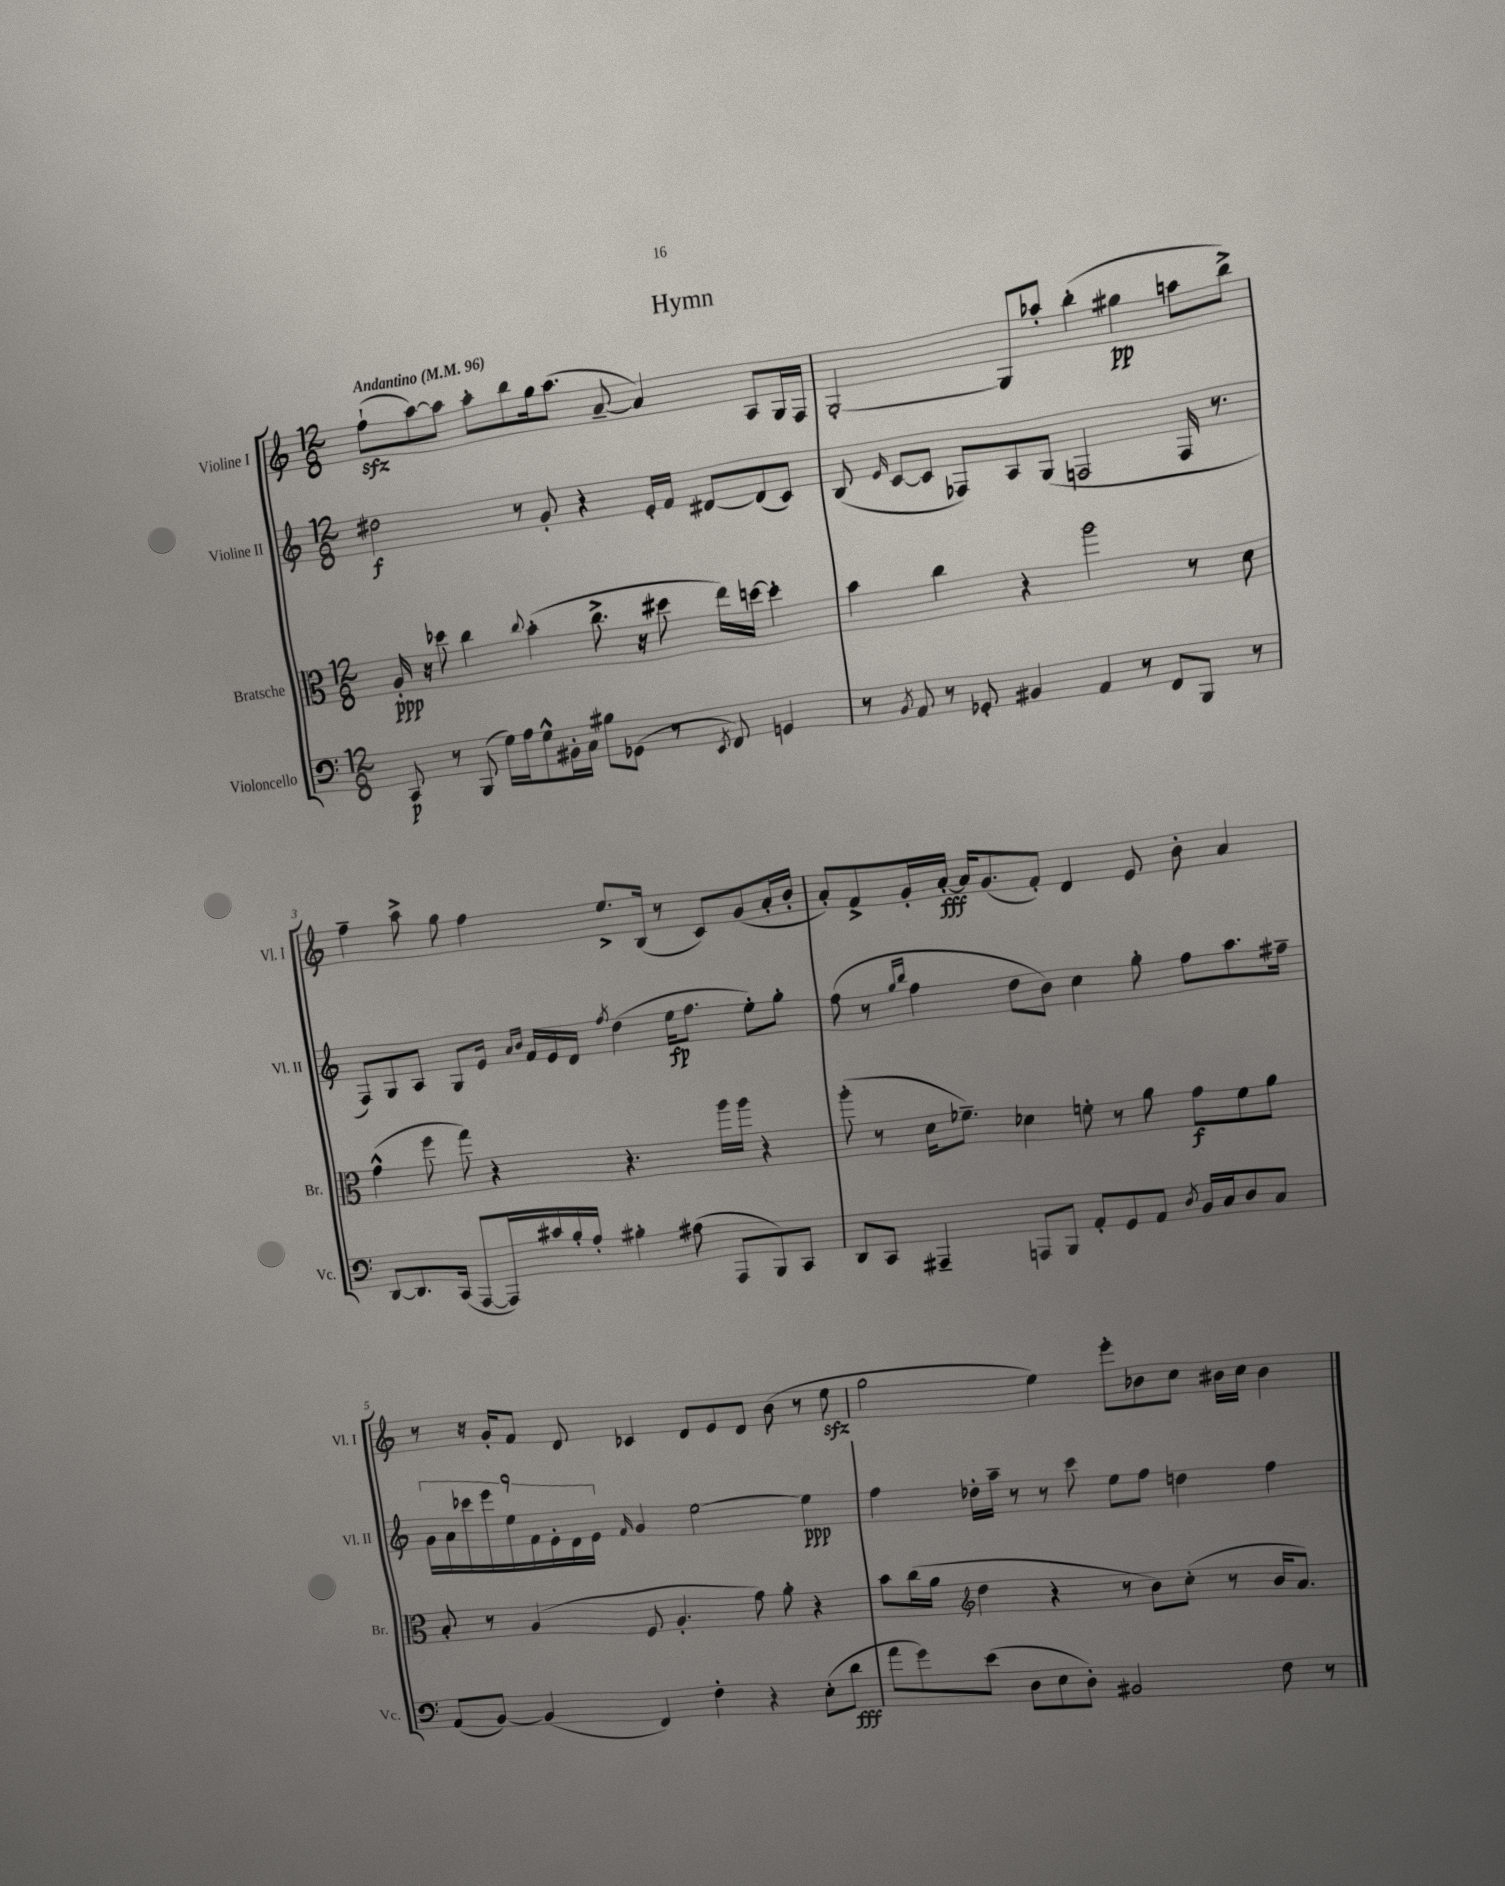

**kern	**dynam	**kern	**dynam	**kern	**dynam	**kern	**dynam
*part4	*part4	*part3	*part3	*part2	*part2	*part1	*part1
*staff4	*staff4	*staff3	*staff3	*staff2	*staff2	*staff1	*staff1
*I"Violoncello	*	*I"Bratsche	*	*I"Violine II	*	*I"Violine I	*
*I'Vc.	*	*I'Br.	*	*I'Vl. II	*	*I'Vl. I	*
*clefF4	*	*clefC3	*	*clefG2	*	*clefG2	*
*k[]	*	*k[]	*	*k[]	*	*k[]	*
*M12/8	*	*M12/8	*	*M12/8	*	*M12/8	*
*MM96	*	*MM96	*	*MM96	*	*MM96	*
=1	=1	=1	=1	=1	=1	=1	=1
!	!	!	!	!	!	!LO:TX:a:B:t=Andantino	!
8CC/	p	16A'/	ppp	2dd#X\	f	(8ffzz`\L	.
.	.	16r	.	.	.	.	.
8r	.	8dd-X\	.	.	.	[8aa\)	.
(8BBB/	.	4cc\	.	.	.	8aa\J]	.
16G\LL)	.	.	.	.	.	8aa'\L	.
16A\J	.	.	.	.	.	.	.
.	.	8qqcc/	.	.	.	.	.
8G^^\	.	(4b'\	.	8r	.	8bb\	.
16BB#X'\L	.	.	.	8g'/	.	16gg\k	.
16C\JJ	.	.	.	.	.	(8.aa\J	.
8B#X\L	.	8.cc^\	.	4r	.	.	.
(8GG-X\J	.	.	.	.	.	[8a~/	.
.	.	16r	.	.	.	.	.
8r	.	8dd#X\	.	16e'/LL	.	4a/])	.
.	.	.	.	16f/JJ	.	.	.
8qEE/	.	.	.	.	.	.	.
8FF/)	.	16ee\LL)	.	[8d#X/L	.	.	.
.	.	[16ddn\JJ	.	.	.	.	.
4GGn/	.	4dd'\]	.	(8d#/]	.	8A/L	.
.	.	.	.	8c/J)	.	16G/L	.
.	.	.	.	.	.	16F/JJ	.
=2	=2	=2	=2	=2	=2	=2	=2
8r	.	4b\	.	(8B/	.	[2G'/	.
8qBB/	.	.	.	16qqe/	.	.	.
8AA/	.	.	.	[8c/L	.	.	.
8r	.	4cc\	.	8c/J]	.	.	.
8GG-X'/	.	.	.	8F-X/L)	.	.	.
4BB#X/	.	4r	.	8A/	.	8G/L]	.
.	.	.	.	(8G/J	.	8aa-X'/J	.
4AA/	.	2aa\	.	2Fn/	.	(4bb'\	.
8r	.	.	.	.	.	4gg#X\	pp
8FF/L	.	.	.	.	.	.	.
8BBB/J	.	8r	.	16F/	.	8aan\L	.
.	.	.	.	8.r	.	.	.
8r	.	8d\	.	.	.	8bb^\J)	.
!!LO:LB:g=z
=3	=3	=3	=3	=3	=3	=3	=3
[8DD/L	.	(4g^^\	.	8F/L)	.	4ff~\	.
8.DD/]	.	.	.	8G/	.	.	.
.	.	8ff\	.	8A/J	.	8aa^\	.
(16CC/Jk	.	.	.	.	.	.	.
[8AAA/L	.	8gg\)	.	8G/L	.	8gg\	.
16AAA/L])	.	4r	.	16e/Jk	.	4ff\	.
.	.	.	.	16qqa/LL	.	.	.
.	.	.	.	16qqb/JJ	.	.	.
16c#X/	.	.	.	16f/LL	.	.	.
16B'/	.	.	.	16e/	.	.	.
16A'/JJ	.	.	.	16d/JJ	.	.	.
.	.	.	.	8qff/	.	.	.
4B#X'\	.	4.r	.	(4dd\	.	8.ee^/L	.
.	.	.	.	.	.	(16B/Jk	.
(8A#X\	.	.	.	16ee\KL	fp	8r	.
.	.	.	.	8.ff\J	.	.	.
8AAA/L	.	16aa\LL	.	.	.	8c/L)	.
.	.	16aa\JJ	.	.	.	.	.
8BBB/)	.	4r	.	8ee'\L)	.	(8g/	.
8CC/J	.	.	.	8gg'\J	.	16a'/L	.
.	.	.	.	.	.	16b'/JJ	.
=4	=4	=4	=4	=4	=4	=4	=4
8DD/L	.	(8aa'\	.	(8ff\	.	8a'/L)	.
8CC/J	.	8r	.	8r	.	8f^/	.
.	.	.	.	16qqgg/LL	.	.	.
.	.	.	.	16qqbb/JJ	.	.	.
4AAA#X~/	.	16d\KL	.	4ff\	.	16g'/L	.
.	.	8.f-X~\J)	.	.	.	[16a'/JJ	fff
.	.	.	.	.	.	16a/KL]	.
.	.	.	.	.	.	(8.g/	.
8AAAn/L	.	4d-X\	.	8dd\L	.	.	.
8BBB/J	.	.	.	8b\J)	.	8f'/J)	.
8AA'/L	.	8fn'\	.	4cc\	.	4d/	.
8GG/	.	8r	.	.	.	.	.
8AA/J	.	8a\	.	8gg'\	.	8e/	.
8qD/	.	.	.	.	.	.	.
16BB/LL	.	8g\L	f	8ff\L	.	8b'\	.
16C/J	.	.	.	.	.	.	.
8D/	.	8f\	.	8.aa\	.	4a/	.
8C/J	.	8a\J	.	.	.	.	.
.	.	.	.	16ff#X~\Jk	.	.	.
!!LO:LB:g=z
=5	=5	=5	=5	=5	=5	=5	=5
(8AA/L	.	8B'/	.	18g\LL	.	8r	.
.	.	.	.	18a\	.	.	.
.	.	.	.	18ccc-X\	.	.	.
[8BB/J)	.	8r	.	.	.	16r	.
.	.	.	.	18eee\	.	.	.
.	.	.	.	.	.	16g'/KL	.
.	.	.	.	18ee\	.	.	.
(4BB/]	.	(4A/	.	.	.	8f/J	.
.	.	.	.	18f\	.	.	.
.	.	.	.	18e'\	.	.	.
.	.	.	.	.	.	8d/	.
.	.	.	.	18d\	.	.	.
.	.	.	.	18e\JJ	.	.	.
.	.	.	.	16qqf/	.	.	.
4FF/)	.	8F/	.	4g/	.	4c-X/	.
.	.	4.A'/	.	.	.	.	.
4F'\	.	.	.	[2ee\	.	8d/L	.
.	.	.	.	.	.	8e/	.
4r	.	8g\)	.	.	.	8d/J	.
.	.	8a'\	.	.	.	(8b\	.
(8E'\L	.	4r	.	4ee\]	ppp	8r	.
8d\J	fff	.	.	.	.	8eezz\	.
=6	=6	=6	=6	=6	=6	=6	=6
8a\L	.	8b\L	.	4ff\	.	2gg\	.
8g\)	.	(16cc\L	.	.	.	.	.
.	.	16a\JJ	.	.	.	.	.
*	*	*clefG2	*	*	*	*	*
(8e\J	.	4dd\	.	16dd-X'\LL	.	.	.
.	.	.	.	16aa~\JJ	.	.	.
8D\L	.	.	.	8r	.	.	.
8E\	.	4r	.	8r	.	4ee\)	.
8D'\J)	.	.	.	8ccc\	.	.	.
2BB#X/	.	8r	.	8ee\L	.	8eee'\L	.
.	.	8b\L)	.	8ff\J	.	8b-X\	.
.	.	(8cc'\J	.	4ddn\	.	8cc\J	.
.	.	8r	.	.	.	16b#X\LL	.
.	.	.	.	.	.	16cc\JJ	.
8F\	.	16b/KL	.	4ff\	.	4b#\	.
.	.	8.a/J)	.	.	.	.	.
8r	.	.	.	.	.	.	.
==	==	==	==	==	==	==	==
*-	*-	*-	*-	*-	*-	*-	*-
